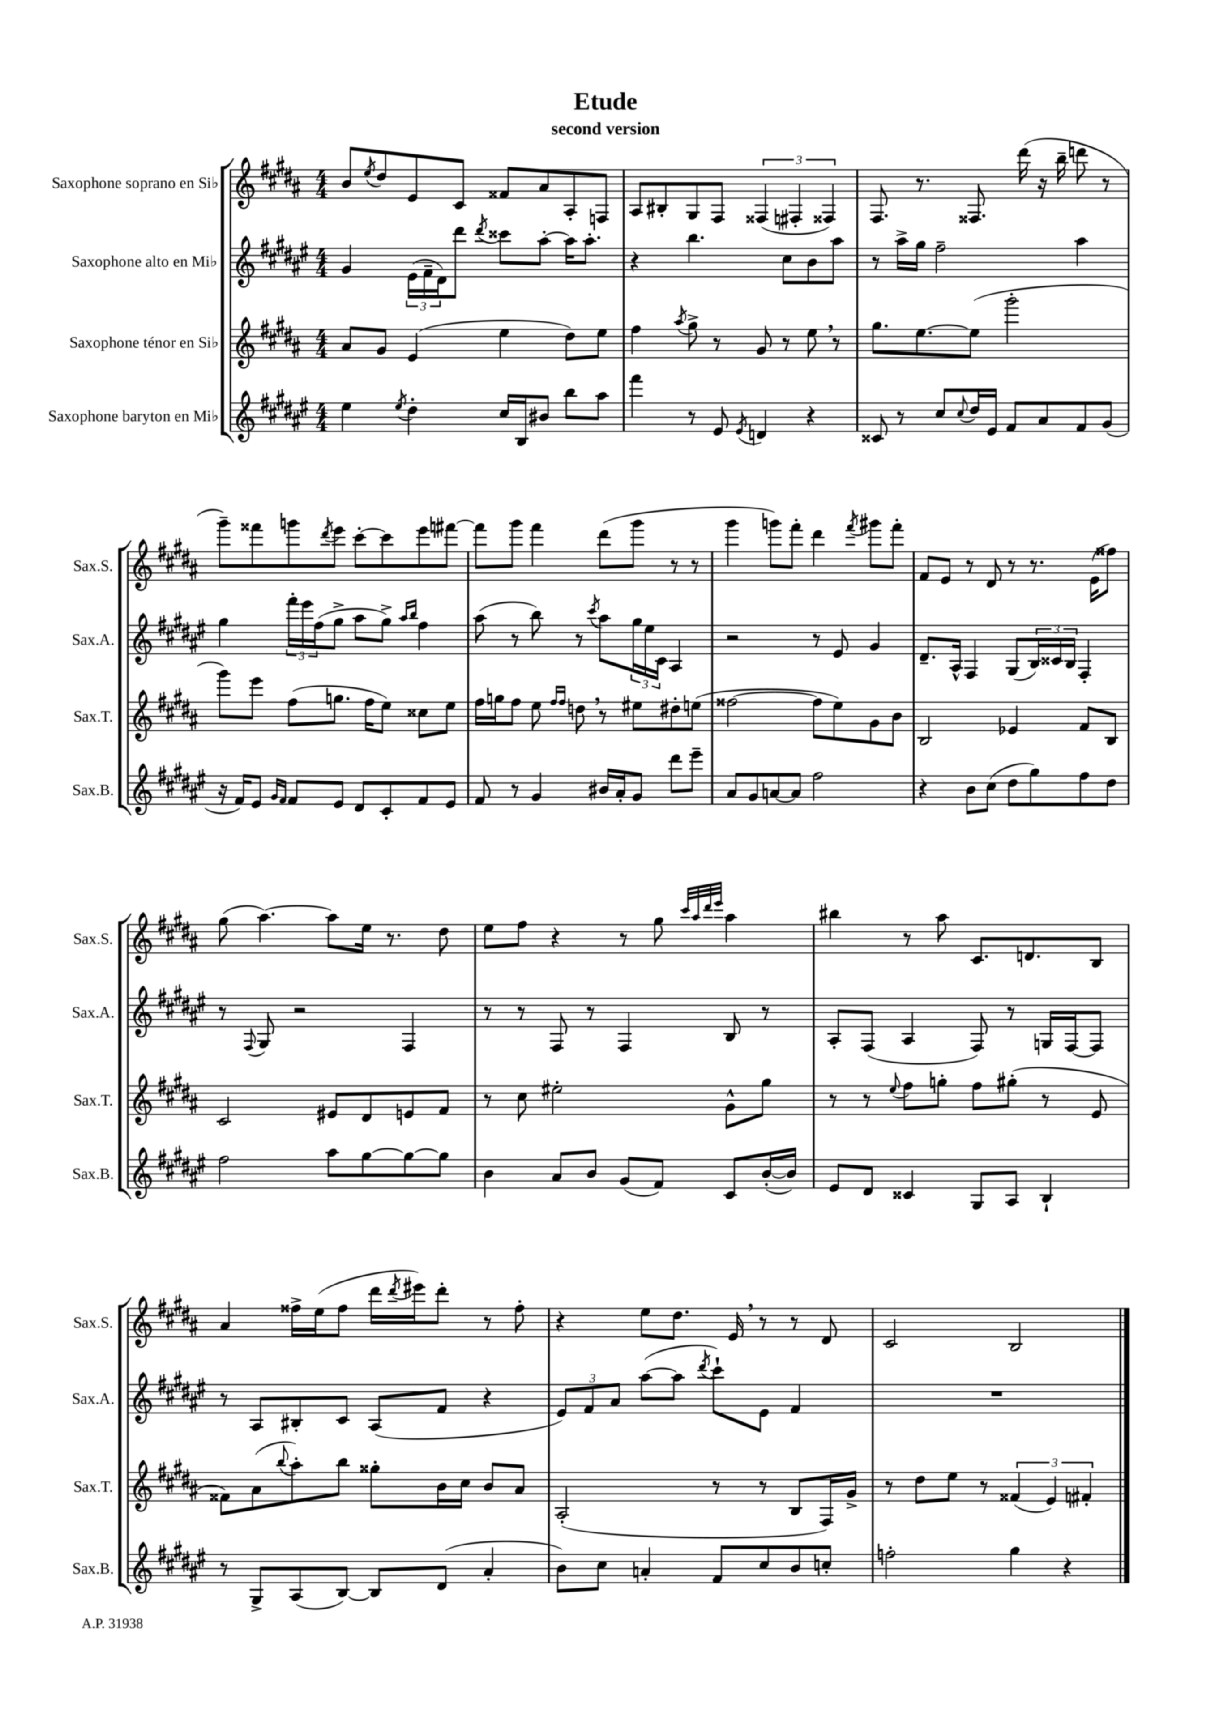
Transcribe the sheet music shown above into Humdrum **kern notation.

**kern	**kern	**kern	**kern
*part4	*part3	*part2	*part1
*staff4	*staff3	*staff2	*staff1
*I"Saxophone baryton en Mi♭	*I"Saxophone ténor en Si♭	*I"Saxophone alto en Mi♭	*I"Saxophone soprano en Si♭
*I'Sax.B.	*I'Sax.T.	*I'Sax.A.	*I'Sax.S.
*clefG2	*clefG2	*clefG2	*clefG2
*k[f#c#g#d#a#e#]	*k[f#c#g#d#a#]	*k[f#c#g#d#a#e#]	*k[f#c#g#d#a#]
*M4/4	*M4/4	*M4/4	*M4/4
=1	=1	=1	=1
4ee#\	8a#/L	4g#/	8b/L
.	.	.	8qee/
.	8g#/J	.	8dd#/
8qee#/	.	.	.
4dd#'\	(4e/	(24e#\LL	8e/
.	.	24f#~\	.
.	.	24d#\J)	.
.	.	8ddd#\J	8c#/J
.	.	8qddd#/	.
16cc#/LL	4ee\	8ccc##X\L	8f##X/L
16B/J	.	.	.
8b#X/J	.	[8aa#'\J	8a#/
8bb\L	8dd#\L)	16aa#\KL]	8A#'/
.	.	8.aa#'\J	.
8aa#\J	8ee\J	.	8Fn/J
=2	=2	=2	=2
4fff#\	4ff#\	4r	8A#/L
.	.	.	8B#X'/
.	8qaa#/	.	.
8r	8gg#^\	4.bb\	8G#/
8e#/	8r	.	8F#/J
8qe#/	.	.	.
4dn/	8g#/	.	(6F##X/
.	8r	8cc#\L	.
.	.	.	6F#X'/
4r	8ee,\	8b\	.
.	.	.	6F##X/)
.	8r	8aa#\J	.
=3	=3	=3	=3
8c##X/	8.gg#\L	8r	8.F#/
8r	.	16aa#^\LL	.
.	[8.ee\	16gg#\JJ	8.r
8cc#/L	.	2ff#~\	.
8qqcc#/	.	.	.
16dd#/L	(8ee\J]	.	8.F##X/
16e#/JJ	.	.	.
8f#/L	2ggg#'\	.	.
.	.	.	(16ddd#\
8a#/	.	.	16r
.	.	.	16bb~\
8f#/	.	4aa#\	8dddn\
(8g#/J	.	.	8r
!!LO:LB:g=z
=4	=4	=4	=4
16r	8ggg#\L)	4gg#\	8ggg#~\L)
16f#/KL)	.	.	.
8e#/J	8eee\J	.	8fff##X\
16qqg#/LL	.	.	.
16qqf#/JJ	.	.	.
8f#/L	(8ff#\L	24fff#'\LL	8gggn\
.	.	24eee#\	.
.	.	(24ff#\J	.
.	.	.	8qddd#/
8e#/J	8.ggn\J	8gg#^\J	8eee\J
8d#/L	.	8aa#\L	[8ccc#'\L
.	16ff#\KL	.	.
8c#'/	8ee\J)	8gg#^\J)	8ccc#\]
.	.	16qqaa#/LL	.
.	.	16qqbb/JJ	.
8f#/	8cc##X\L	4ff#\	8eee\
8e#/J	8ee\J	.	[8fff#X\J
=5	=5	=5	=5
8f#/	16ff#\LL	(8aa#\	8fff#\L]
.	16ggn\J	.	.
8r	8ff#\J	8r	8ggg#\J
4g#/	8ee\	8bb\)	4fff#\
.	16qqff#/LL	.	.
.	16qqff#/JJ	.	.
.	8ddn,\	8r	.
.	.	8qccc#/	.
16b#X/LL	8r	8aa#\L	(8ddd#\L
16a#'/J	.	.	.
8g#/J	8ee#X\L	24gg#\L	8ggg#\J
.	.	24ee#\	.
.	.	24c#\JJ	.
8ddd#\L	8dd#X'\	4A#/	8r
8eee#~\J	(8een\J	.	8r
=6	=6	=6	=6
8a#/L	[2ff##X\	2r	4ggg#\
8g#/	.	.	.
[8an/	.	.	8gggn\L)
8a/J]	.	.	8fff#'\J
2ff#\	8ff##\L]	8r	4ddd#\
.	8ee\)	8e#/	.
.	.	.	8qfff#/
.	8g#\	4g#/	8ggg#X\L
.	8b\J	.	8fff#'\J
=7	=7	=7	=7
4r	2B/	8.d#~/L	8f#/L
.	.	.	8e/J
.	.	16A#^^/Jk	.
8b\L	.	4F#/	8r
(8cc#\J	.	.	8d#/
8dd#\L	4e-X/	(8G#/L	8r
8gg#\)	.	24B/L)	8.r
.	.	24c##X/	.
.	.	24B/JJ	.
8ff#\	8f#/L	4F#'/	.
.	.	.	(16e\KL
8dd#\J	8B/J	.	8ff##X\J)
!!LO:LB:g=z
=8	=8	=8	=8
2ff#\	2c#/	8r	(8gg#\
.	.	8qqF#/	.
.	.	8G#/	[4.aa#\)
.	.	2r	.
8aa#\L	8e#X/L	.	8aa#\L]
[8gg#\	8d#/	.	16ee\Jk
.	.	.	8.r
8gg#\_	8en/	4F#/	.
8gg#\J]	8f#/J	.	8dd#\
=9	=9	=9	=9
4b\	8r	8r	8ee\L
.	8cc#\	8r	8ff#\J
8a#/L	2ee#X'\	8F#/	4r
8b/J	.	8r	.
(8g#/L	.	4F#/	8r
8f#/J)	.	.	8gg#\
.	.	.	32qqccc#/LLL
.	.	.	32qqaa#/
.	.	.	32qqddd#/
.	.	.	32qqeee/JJJ
8c#/L	8g#^^\L	8B/	4aa#\
([16b'/L	8gg#\J	8r	.
16b/JJ])	.	.	.
=10	=10	=10	=10
8e#/L	8r	8A#'/L	4bb#X\
8d#/J	8r	(8F#/J	.
.	8qqee/	.	.
4c##X/	8ff#\L	4A#/	8r
.	8ggn'\J	.	8aa#\
8G#/L	8ff#\L	8F#/)	8.c#/L
8A#/J	(8gg#X'\J	8r	.
.	.	.	8.dn/
4B`/	8r	16Gn/LL	.
.	.	[16F#/J	.
.	8e/	8F#/J]	8B/J
!!LO:LB:g=z
=11	=11	=11	=11
8r	8f##X\L)	8r	4a#/
8G#^/L	(8a#\	8A#/L	.
.	8qqbb/	.	.
(8A#/	8aa#'\)	8B#X'/	16ff##X^\LL
.	.	.	(16ee\J
[8B/J)	8bb\J	8c#/J	8ff##\J
8B/L]	8gg##X'\L	(8A#/L	16ddd#\LL
.	.	.	8qddd#/
.	.	.	16eee#X\J)
(8d#/J	16b\L	8f#/J	8ddd#'\J
.	16cc#\JJ	.	.
4a#'/	8b/L	4r	8r
.	8a#/J	.	8ff##'\
=12	=12	=12	=12
8b\L)	(2A#'/	12e#/L)	4r
.	.	12f#/	.
8cc#\J	.	.	.
.	.	12a#/J	.
4an'/	.	([8aa#\L	8ee\L
.	.	8aa#\J]	8.dd#\J
.	.	8qddd#/	.
8f#/L	8r	8ccc#`\L)	.
.	.	.	16e,/
8cc#/	8r	8e#\J	8r
8b/	8B/L	4f#/	8r
8ccn'/J	16F#/L)	.	8d#/
.	16g#^/JJ	.	.
=13	=13	=13	=13
2ffn'\	8r	1r	2c#/
.	8dd#\L	.	.
.	8ee\J	.	.
.	8r	.	.
4gg#\	(6f##X/	.	2B/
.	6e/)	.	.
4r	.	.	.
.	6f#X'/	.	.
==	==	==	==
*-	*-	*-	*-
